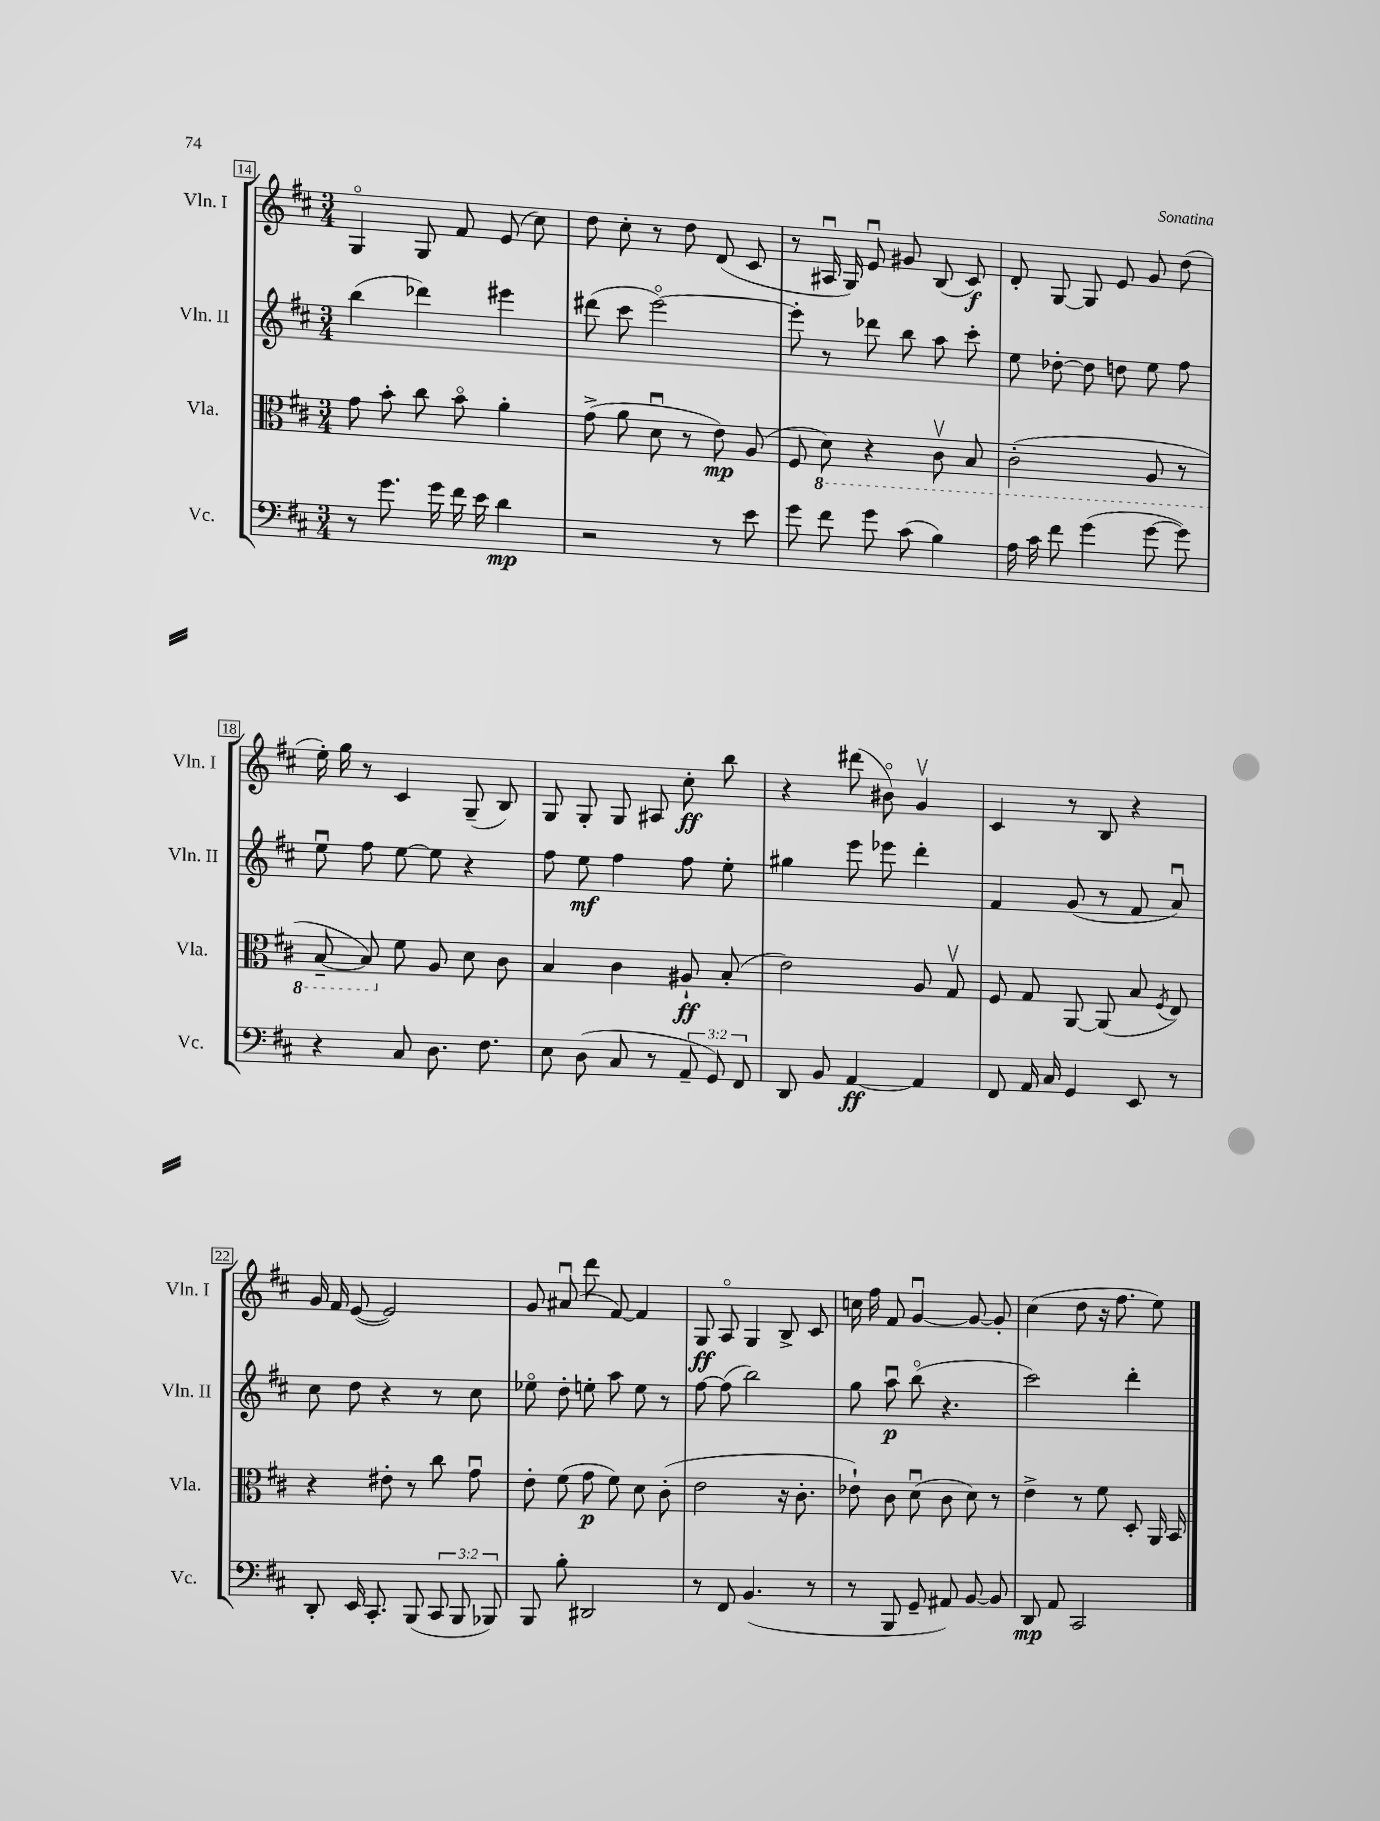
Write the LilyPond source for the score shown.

<<
\new StaffGroup <<
\new Staff = "s0" \with { instrumentName = "Vln. I" shortInstrumentName = "Vln. I" } {
    \clef treble \key d \major \numericTimeSignature \time 3/4
    \autoBeamOff g4\flageolet g8 fis'8 e'8( cis''8) |
    d''8 cis''8-. r8 d''8 d'8( cis'8 |
    r8 ais16\downbow g16) e'8\downbow gis'8 b8( cis'8\f) |
    d'8-. g8~ g8 e'8 g'8 d''8( |
    e''16-.) g''16 r8 cis'4 g8--( b8) |
    g8 g8-. g8 ais8 cis''8-.\ff b''8 |
    r4 dis'''8( bis'8\flageolet) g'4\upbow |
    cis'4 r8 b8 r4 |
    g'16 fis'16 e'8~( e'2) |
    g'8 ais'8\downbow( d'''8 fis'8~) fis'4 |
    g8\ff a8\flageolet g4 b8-> cis'8 |
    c''16 fis''16 fis'8 g'4~\downbow g'8~ g'8-. |
    cis''4( d''8 r16 fis''8. e''8) \bar "|." |
}
\new Staff = "s1" \with { instrumentName = "Vln. II" shortInstrumentName = "Vln. II" } {
    \clef treble \key d \major \numericTimeSignature \time 3/4
    \autoBeamOff b''4( des'''4) eis'''4 |
    dis'''8( cis'''8 e'''2~\flageolet) |
    e'''8-. r8 des'''8 b''8 a''8 cis'''8-. |
    e''8 des''8~-. des''8 d''8 e''8 fis''8 |
    e''8\downbow fis''8 e''8~ e''8 r4 |
    fis''8 e''8\mf fis''4 fis''8 e''8-. |
    gis''4 e'''8 ees'''8 d'''4-. |
    fis'4 g'8( r8 fis'8 a'8\downbow) |
    cis''8 d''8 r4 r8 cis''8 |
    ees''8\flageolet d''8-. e''8-. a''8 e''8 r8 |
    fis''8~ fis''8( b''2) |
    g''8 a''8\downbow\p b''8\flageolet( r4. |
    cis'''2) d'''4-. \bar "|." |
}
\new Staff = "s2" \with { instrumentName = "Vla." shortInstrumentName = "Vla." } {
    \clef alto \key d \major \numericTimeSignature \time 3/4
    \autoBeamOff g'8 b'8-. cis''8 b'8\flageolet a'4-. |
    g'8->( a'8 d'8\downbow r8 e'8\mp) a8( |
    fis8 \ottava #-1 d8) r4 cis8\upbow b,8 |
    cis2-.( a,8 r8 |
    b,8~-- b,8) \ottava #0 fis'8 a8 d'8 cis'8 |
    b4 cis'4 ais8-!\ff b8-.( |
    e'2) a8 g8\upbow |
    fis8 g8 a,8~ a,8( b8 \acciaccatura { fis8 } e8) |
    r4 eis'8-. r8 cis''8 g'8\downbow |
    e'8-. fis'8( g'8\p fis'8) d'8 cis'8-.( |
    e'2 r16 cis'8.-. |
    ees'8-!) cis'8 d'8\downbow( cis'8 d'8) r8 |
    e'4-> r8 fis'8 d8-. a,16 b,16 \bar "|." |
}
\new Staff = "s3" \with { instrumentName = "Vc." shortInstrumentName = "Vc." } {
    \clef bass \key d \major \numericTimeSignature \time 3/4 \override Staff.TupletNumber.text = #tuplet-number::calc-fraction-text
    \autoBeamOff r8 g'8. g'16 fis'16 e'16 d'4\mp |
    r2 r8 e'8 |
    g'8 fis'8 g'8 cis'8( b4) |
    a16 cis'16 fis'8 g'4( g'8~ g'8) |
    r4 cis8 d8. fis8. |
    e8 d8( cis8 r8 \tuplet 3/2 { a,8-- g,8) fis,8 } |
    d,8 b,8 a,4~\ff a,4 |
    fis,8 a,16 cis16 g,4 e,8 r8 |
    d,8-. e,16 cis,8.-. b,,8( \tuplet 3/2 { cis,8 b,,8 bes,,8) } |
    b,,8 b8-. dis,2 |
    r8 fis,8 b,4.( r8 |
    r8 b,,8 g,8-- ais,8) b,8~ b,8 |
    d,8\mp a,8 cis,2 \bar "|." |
}
>>
>>
\layout { \context { \Score currentBarNumber = #14 \override BarNumber.stencil = #(make-stencil-boxer 0.1 0.3 ly:text-interface::print) } }
